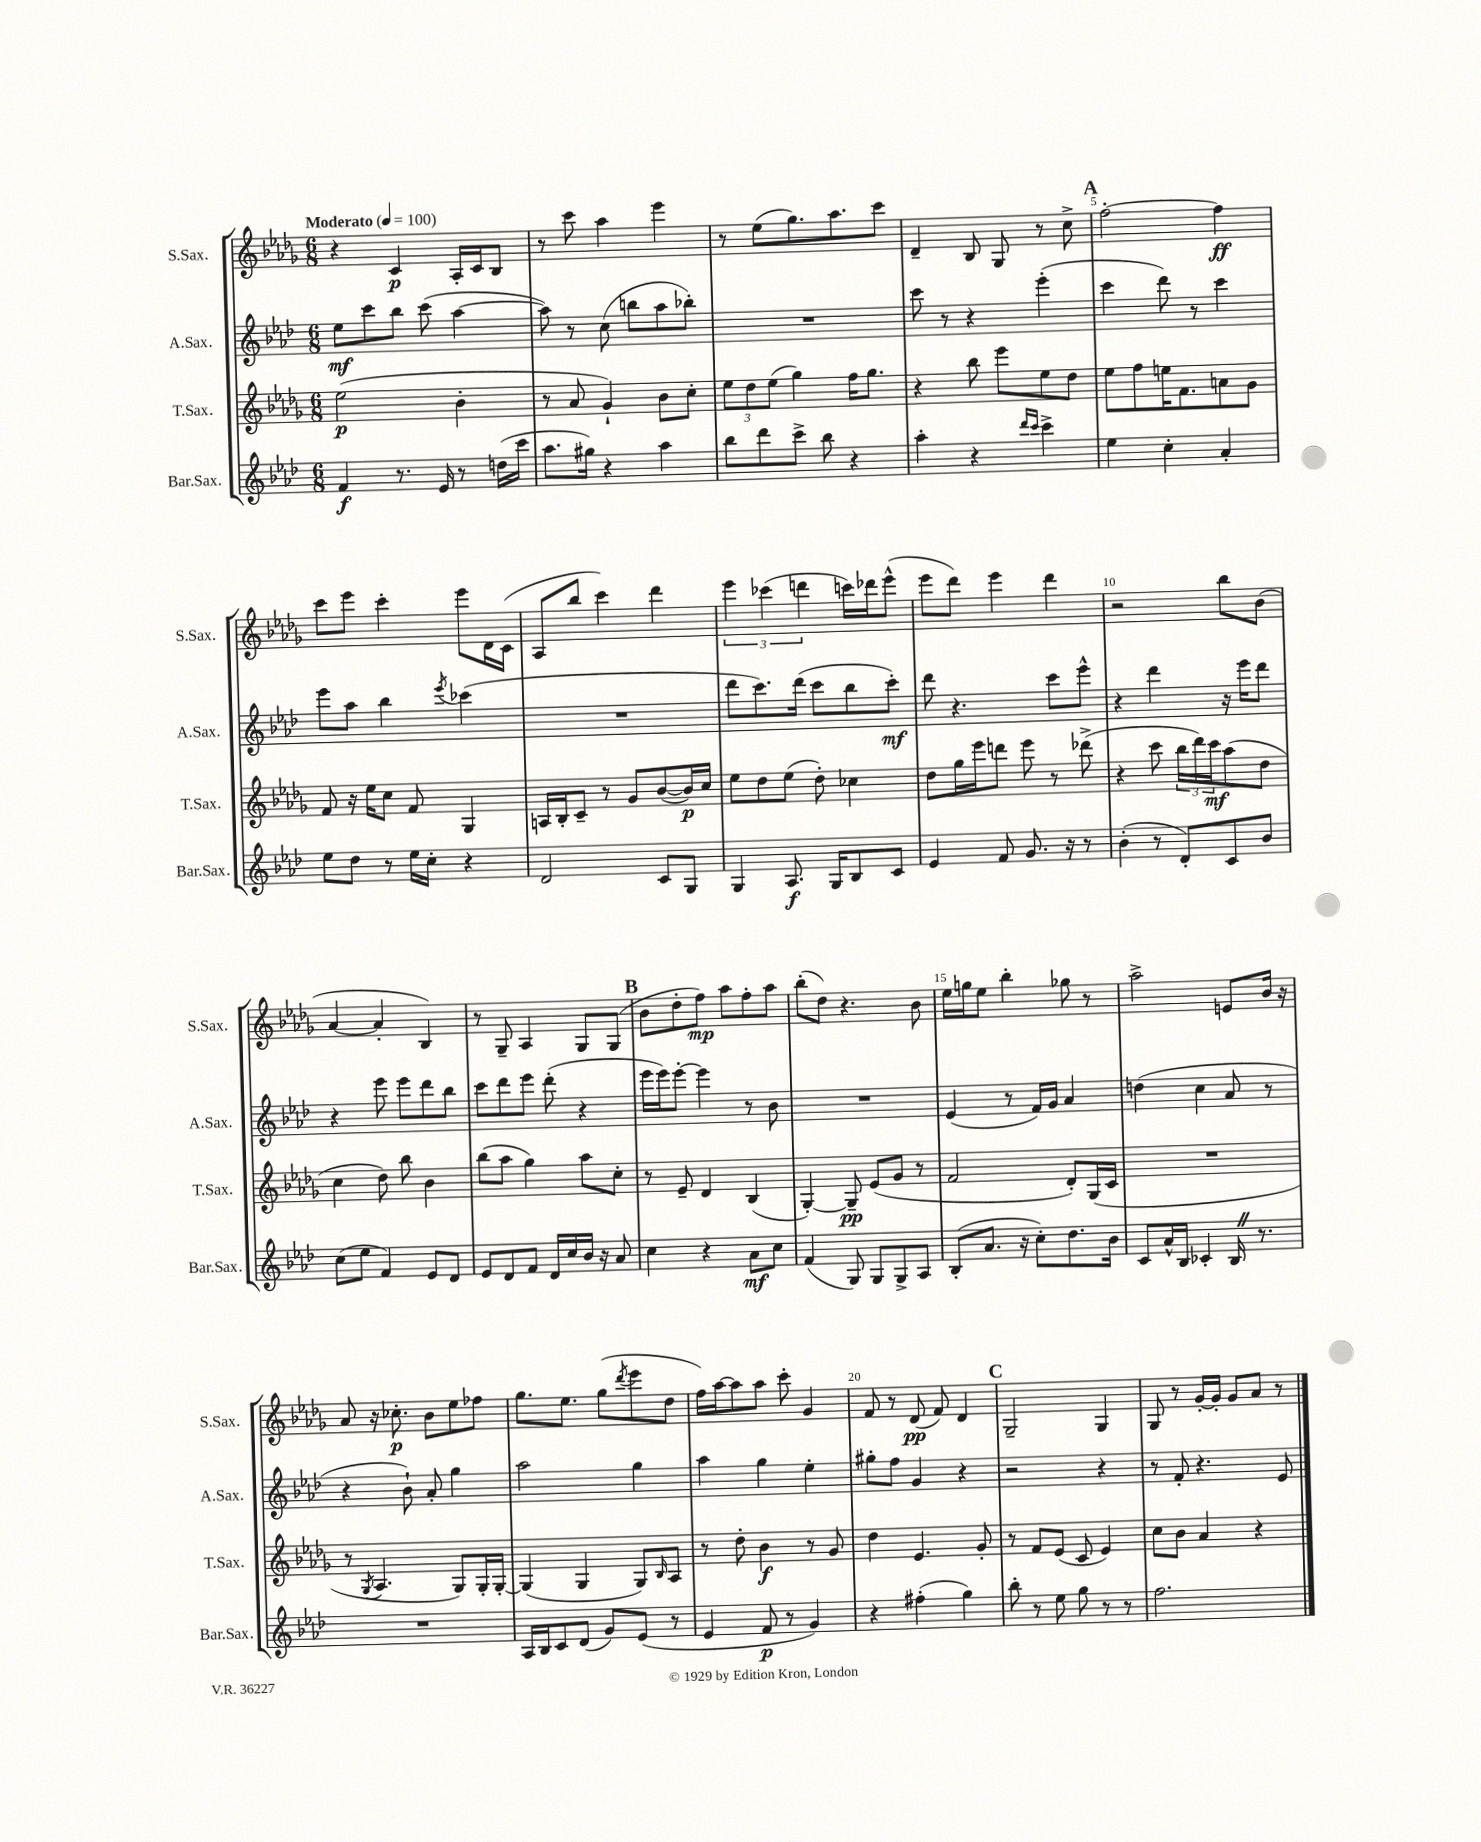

**kern	**kern	**kern	**kern
*staff4	*staff3	*staff2	*staff1
*clefG2	*clefG2	*clefG2	*clefG2
*k[b-e-a-d-]	*k[b-e-a-d-g-]	*k[b-e-a-d-]	*k[b-e-a-d-g-]
*M6/8	*M6/8	*M6/8	*M6/8
*MM100	*MM100	*MM100	*MM100
4f	(2ee-	8ee-	4r
.	.	8ccc	.
8.r	.	8bb-	4c
.	.	(8ccc	.
16e-	.	.	.
8r	4b-'	[4aa-	16A-'
.	.	.	16c
(16dd	.	.	8B-
16ccc	.	.	.
=	=	=	=
8.aa-	8r	8aa-])	8r
.	8a-	8r	8ccc
16gg#)	.	.	.
4r	4g-`)	(8cc	4aa-
.	.	8bb	.
4aa-	8b-	8aa-	4eee-
.	8cc'	8bb-')	.
=	=	=	=
8bb-	12ee-	2.r	8r
.	12dd-	.	.
8ddd-	.	.	(8ee-
.	(12ee-	.	.
8ccc^	4gg-)	.	8.gg-)
8bb-	.	.	.
.	.	.	8.aa-
4r	16ff	.	.
.	8.gg-	.	.
.	.	.	8ccc
=	=	=	=
4aa-'	4r	8ccc	4d-~
.	.	8r	.
4r	8bb-	4r	8B-
.	8eee-	.	8G-
16qqddd-	.	.	.
16qqccc	.	.	.
4ccc^	8ee-	(4eee-'	8r
.	8dd-	.	8cc^
=	=	=	=
4ee-	8ee-	4ccc	[2ff'
.	8ff	.	.
4cc'	16ee	8ddd-)	.
.	8.f	.	.
.	.	8r	.
4a-'	8a	4ccc	4ff]
.	8g-	.	.
=	=	=	=
8ee-	8f	8eee-	8ccc
8dd-	16r	8aa-	8eee-
.	16ee-	.	.
8r	8cc	4bb-	4ccc'
16ee-	8f	.	.
16cc'	.	.	.
.	.	8qeee-	.
4r	4G-	(4ccc-	8eee-
.	.	.	16d-
.	.	.	(16c
=	=	=	=
2d-	16A	2.r	8A-
.	16B-'	.	.
.	8c~	.	8bb-
.	8r	.	4ccc)
.	8g-	.	.
8c	([8b-	.	4ddd-
8G	16b-])	.	.
.	16cc	.	.
=	=	=	=
4G	8ee-	8ddd-	6eee-
.	8dd-	8.ccc)	.
.	.	.	(6ccc-
8.A-	(8ee-	.	.
.	.	(16ddd-	.
.	.	.	6ddd
.	8dd-')	8ccc	.
16G	.	.	.
8B-	4cc-	8bb-	16ccc)
.	.	.	16ddd-
8c	.	8ccc')	(8eee-^^
=	=	=	=
4e-	8dd-	8ddd-	8eee-
.	16gg-	4.r	8ddd-)
.	16eee-	.	.
8f	8ddd	.	4eee-
8.g	8eee-	.	.
.	8r	8ccc	4ddd-
16r	.	.	.
8r	(8ddd-^	8eee-^^	.
=	=	=	=
(4b-'	4r	4r	2r
8r	8ccc	4ddd-	.
8d-')	24bb-	.	.
.	24ddd-)	.	.
.	24ccc	.	.
8c	(8aa-	16r	8bb-
.	.	16eee-	.
8b-	8dd-	8ddd-	(8b-
=	=	=	=
(8cc	4cc	4r	[4a-
8ee-	.	.	.
4f)	8dd-)	8eee-	4a-']
.	8bb-	8eee-	.
8e-	4b-	8ddd-	4B-)
8d-	.	8bb-	.
=	=	=	=
8e-	(8bb-	8ccc	8r
8d-	8aa-	8ddd-	8G-~
8f	4gg-)	8eee-	4A-
16d-	.	(8ddd-'	.
16cc	.	.	.
16b-	8aa-	4r	8G-
16r	.	.	.
8a-	8cc'	.	(8G-
=	=	=	=
4cc	8r	16eee-	8b-
.	.	16eee-)	.
.	8e-~	[8eee-'	8dd-'
4r	4d-	4eee-]	8ff)
.	.	.	8aa-
8a-	(4B-	8r	8ff'
8cc	.	8b-	8aa-
=	=	=	=
(4f	[4G-')	2.r	(8bb-'
.	.	.	8dd-)
8G)	8G-~]	.	4.r
8G	(8e-	.	.
8G^	8g-	.	.
8A-	8r	.	8b-
=	=	=	=
(8B-'	2f	(4e-	16ee-
.	.	.	16gg
8.a-	.	.	8ee-
.	.	8r	4bb-'
16r	.	.	.
8cc')	.	16f)	.
.	.	16g	.
8.dd-	8d-')	4a-	8gg-
.	(16G-	.	8r
16b-	16c	.	.
=	=	=	=
8c	2.r	(4dd	2aa-^
16a-^^	.	.	.
16B-	.	.	.
4c-'	.	4cc	.
16B-	.	8a-	8e
8.r	.	.	.
.	.	8r	16b-
.	.	.	16r
=	=	=	=
2.r	8r	4r	8a-
.	8qG-	.	.
.	4.A-	.	16r
.	.	.	8.cc-'
.	.	8b-`)	.
.	.	8a-'	8b-
.	8G-)	4gg	8ee-
.	16G-'	.	8ff-
.	[16G-'	.	.
=	=	=	=
16A-	(4G-]	2aa-	8.gg-
16B-	.	.	.
8c	.	.	.
.	.	.	8.ee-
(8d-	4G-	.	.
8g)	.	.	(8gg-
.	.	.	8qddd-
(8e-	8G-)	4gg	8eee-
.	16qqB-	.	.
8r	8A-	.	8dd-
=	=	=	=
4e-	8r	4aa-	16ff)
.	.	.	[16aa-
.	8dd-'	.	8aa-]
8f	4b-	4gg	8aa-
8r	.	.	8ccc'
4g)	8r	4ee-'	4g-
.	8g-	.	.
=	=	=	=
4r	4dd-	8gg#'	8f
.	.	8ff	8r
(4ff#'	4.e-	4g	(8d-
.	.	.	8f)
4gg)	.	4r	4d-
.	8g-'	.	.
=	=	=	=
8bb-'	8r	2r	2G-~
8r	8f	.	.
8ee-	(8e-	.	.
8gg	8c	.	.
8r	4e-)	4r	4G-
8r	.	.	.
=	=	=	=
2.ff	8cc	8r	8G-
.	8b-	8f'	8r
.	4a-	4.r	[16g-'
.	.	.	16g-']
.	.	.	8g-
.	4r	.	8a-
.	.	8e-	8r
==	==	==	==
*-	*-	*-	*-
